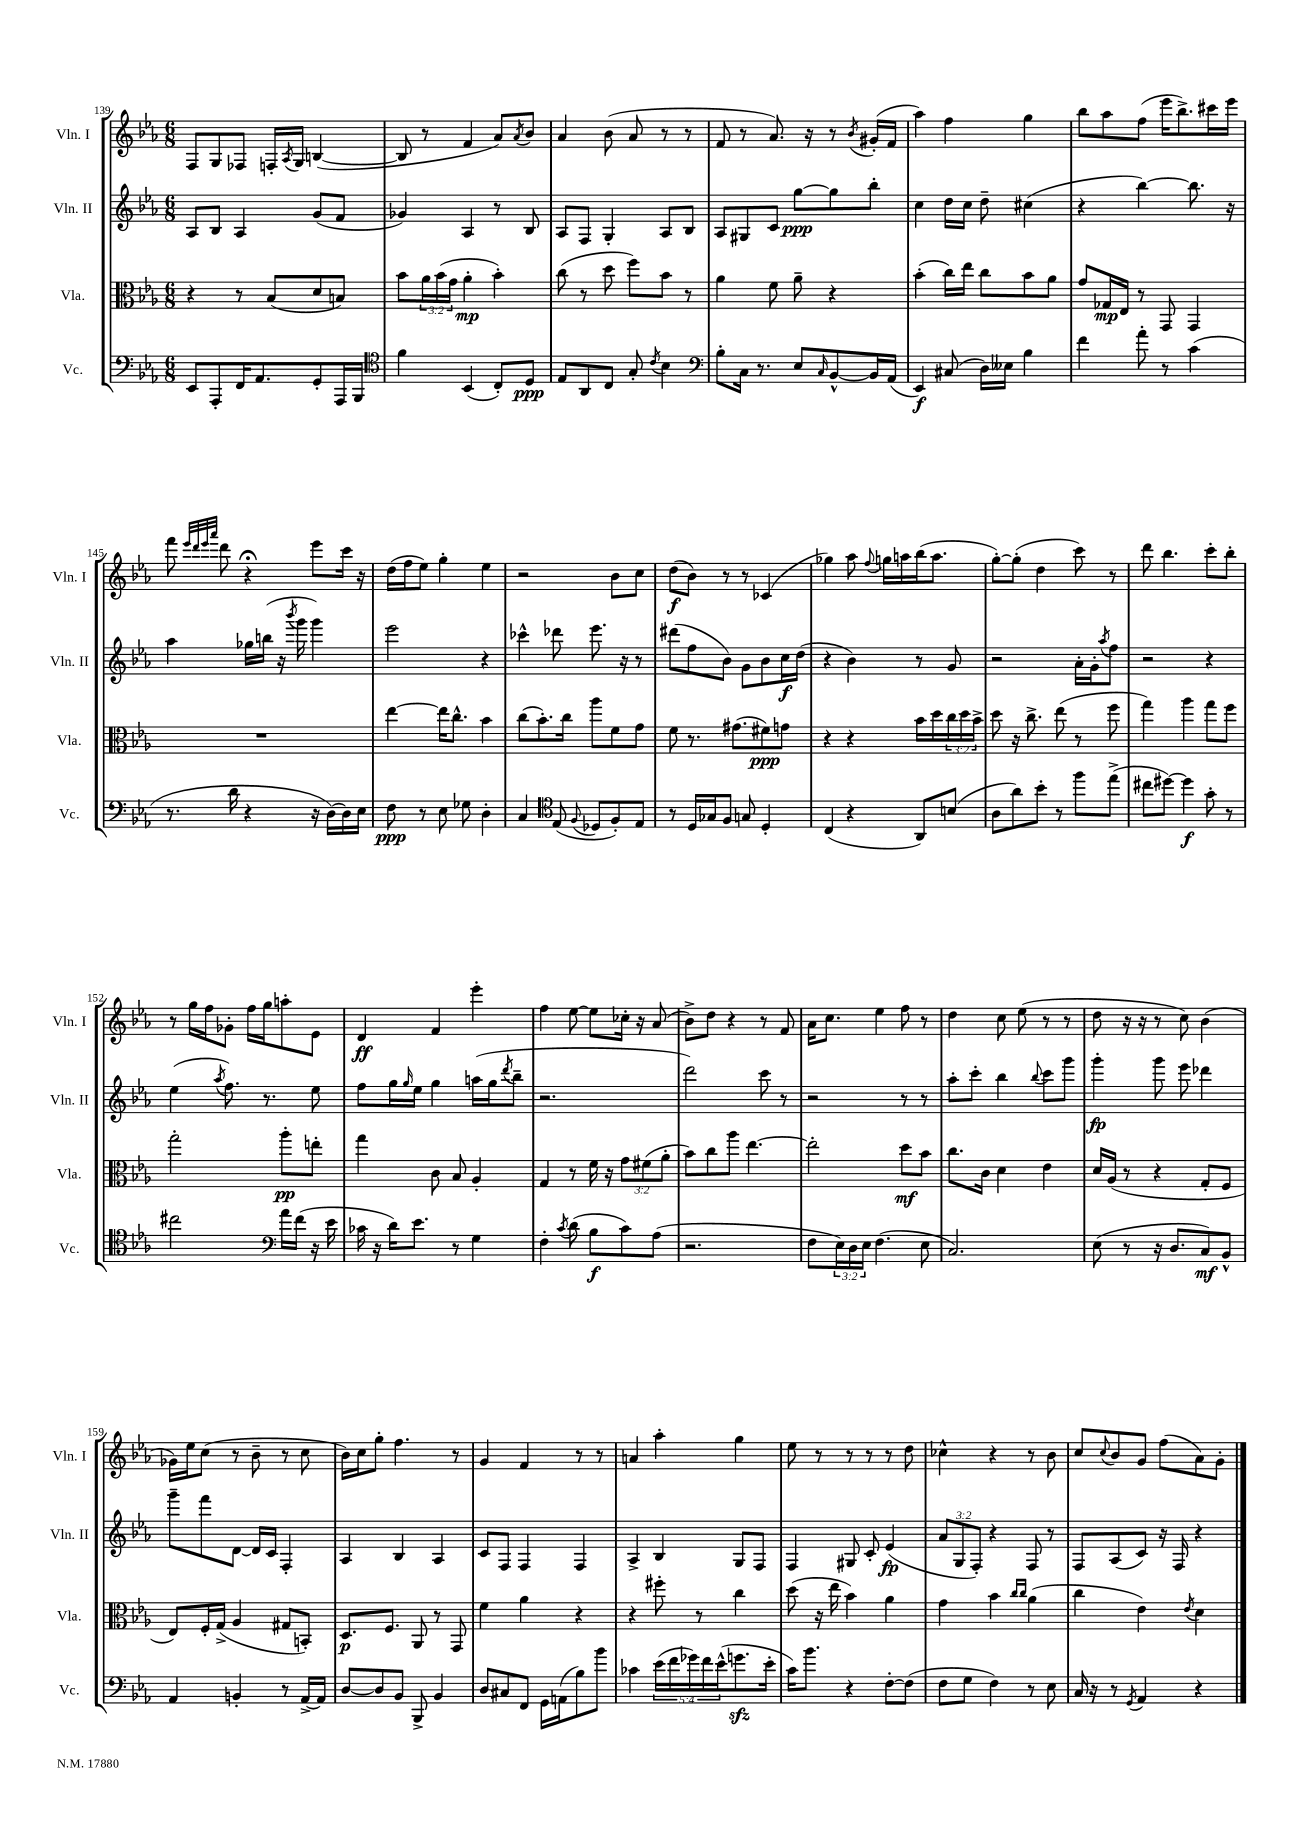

**kern	**kern	**kern	**kern
*staff4	*staff3	*staff2	*staff1
*clefF4	*clefC3	*clefG2	*clefG2
*k[b-e-a-]	*k[b-e-a-]	*k[b-e-a-]	*k[b-e-a-]
*M6/8	*M6/8	*M6/8	*M6/8
8EE-	4r	8A-	8F
8AAA-'	.	8B-	8G
16FF	8r	4A-	8F-
8.AA-	.	.	.
.	(8B-	.	16F'
.	.	.	8qA-
.	.	.	16G
8GG'	8d	(8g	([4B
16AAA-	8B)	8f	.
16BBB-	.	.	.
=	=	=	=
*clefC4	*	*	*
4f	8b-	4g-)	8B]
.	24a-	.	8r
.	(24b-	.	.
.	24g	.	.
(4BB-	4a-'	4A-	4f
8C')	4b-')	8r	8a-)
.	.	.	8qa-
8D	.	8B-	8b-
=	=	=	=
8E-	(8cc	8A-	4a-
8AA-	8r	8F	.
8C	8dd	4G'	(8b-
8G'	8ff)	.	8a-
8qc	.	.	.
4B-	8b-	8A-	8r
.	8r	8B-	8r
=	=	=	=
*clefF4	*	*	*
8B-'	4a-	8A-	8f
16C	.	8G#	8r
8.r	.	.	.
.	8f	8c	8.a-)
8E-	8a-~	[8gg	.
.	.	.	16r
16qqC	.	.	.
[8BB-^^	4r	8gg]	8r
.	.	.	8qb-
16BB-]	.	8bb-'	(16g#'
(16AA-	.	.	16f
=	=	=	=
4EE-)	(4b-'	4cc	4aa-)
(8C#	16cc)	16dd	4ff
.	16ee-	16cc	.
16D)	8cc	8dd~	.
16E--	.	.	.
4B-	8b-	(4cc#	4gg
.	8a-	.	.
=	=	=	=
4f	8g	4r	8bb-
.	16G-	.	8aa-
.	16E-	.	.
8a-'	8r	[4bb-)	(8ff
8r	8GG	.	16eee-
.	.	.	8.bb-^)
(4c	4GG	8.bb-]	.
.	.	.	16ccc#
.	.	16r	16eee-
=	=	=	=
8.r	2.r	4aa-	8fff
.	.	.	32qqeee-
.	.	.	32qqddd
.	.	.	32qqeee-
.	.	.	32qqaaa-
.	.	.	8ddd
16d	.	.	.
4r	.	16gg-	4r;
.	.	(16bb	.
.	.	16r	.
.	.	8qbbb-	.
.	.	16ggg	.
16r	.	4ggg)	8eee-
[16D)	.	.	.
16D]	.	.	16ccc
16E-	.	.	16r
=	=	=	=
8F	[4ee-	2eee-	(16dd
.	.	.	16ff
8r	.	.	8ee-)
8E-	16ee-]	.	4gg'
.	8.cc^^	.	.
8G-	.	.	.
4D'	4b-	4r	4ee-
=	=	=	=
4C	(8cc	4ccc-^^	2r
.	8.b-')	.	.
*clefC4	*	*	*
(8E-	.	8ddd-	.
.	16cc	.	.
8qqF	.	.	.
8D-	8aa-	8.eee-	.
8F')	8f	.	8b-
.	.	16r	.
8E-	8g	8r	8cc
=	=	=	=
8r	8f	(8ddd#	(8dd
16D	8.r	8ff	8b-)
16G-	.	.	.
8F	.	8b-)	8r
.	(8.g#	.	.
8G	.	8g	8r
4D'	8f#)	8b-	(4c-
.	8g	16cc	.
.	.	(16dd	.
=	=	=	=
(4C	4r	4r	4gg-)
4r	4r	4b-)	8aa-
.	.	.	8qqff
.	.	.	16gg
.	.	.	16aa
8AA-)	16b-	8r	(16bb-
.	16dd	.	8.aa
(8B	24cc	8g	.
.	24dd	.	.
.	24b-^	.	.
=	=	=	=
8A-	8dd	2r	[8gg')
8a-)	16r	.	(8gg']
.	8.cc^	.	.
8b-'	.	.	4dd
8r	(8ee-	.	.
8ff	8r	16a-'	8ccc)
.	.	16g'	.
.	.	8qaa-	.
(8ee-^	8ff	8ff	8r
=	=	=	=
8cc#	4gg)	2r	8ddd
[8dd#)	.	.	4.bb-
4dd#]	4aa-	.	.
8g'	8gg	4r	8ccc'
8r	8ff	.	8bb-'
=	=	=	=
2cc#	2gg'	(4ee-	8r
.	.	.	16gg
.	.	.	16ff
.	.	8qaa-	.
.	.	8.ff)	8g-'
.	.	.	16ff
.	.	8.r	16gg
*clefF4	*	*	*
16a-	8aa-'	.	8aa'
(16f	.	.	.
16r	8ee'	8ee-	8e-
16e-	.	.	.
=	=	=	=
16c-	4gg	8ff	4d
16r	.	.	.
16d)	.	16gg	.
.	.	16qqgg	.
8.e-	.	16ee-	.
.	8c	4gg	4f
8r	8B-	.	.
4G	4A-'	(16aa	4eee-'
.	.	16gg	.
.	.	8qddd	.
.	.	8bb-~	.
=	=	=	=
4F'	4G	2.r	4ff
8qc	.	.	.
(8d	8r	.	[8ee-
8B-	16f	.	8ee-]
.	16r	.	.
8c)	12g	.	16cc-'
.	.	.	16r
.	(12f#	.	.
(8A-	.	.	(8a-
.	12a-'	.	.
=	=	=	=
2.r	8b-)	2ddd)	8b-^)
.	8cc	.	8dd
.	8aa-	.	4r
.	[4.ee-	.	.
.	.	8ccc	8r
.	.	8r	8f
=	=	=	=
8F	2ee-']	2r	16a-
.	.	.	8.cc
24E-)	.	.	.
24D	.	.	.
24E-	.	.	.
(4.F	.	.	4ee-
.	8dd	8r	8ff
8E-	8b-	8r	8r
=	=	=	=
2.C)	8.cc	8aa-'	4dd
.	.	8ccc'	.
.	16c	.	.
.	4d	4bb-	8cc
.	.	.	(8ee-
.	.	8qqbb-	.
.	4e-	8ccc	8r
.	.	8ggg	8r
=	=	=	=
(8E-	16d	4ggg'	8dd
.	(16A-	.	.
8r	8r	.	16r
.	.	.	16r
16r	4r	8ggg	8r
8.D	.	.	.
.	.	8eee-	8cc)
8C)	8G'	4ddd-	(4b-
8BB-^^	8F	.	.
=	=	=	=
4AA-	8E-)	8ggg~	16g-)
.	.	.	16ee-
.	16F'	8fff	(8cc
.	(16G^	.	.
4BB'	4A-	[8d	8r
.	.	16d]	8b-~
.	.	16c	.
8r	8G#	4F'	8r
[16AA-^	8BB')	.	8cc
16AA-]	.	.	.
=	=	=	=
[8D	8.D	4A-	16b-)
.	.	.	16cc
8D]	.	.	8gg'
.	8.F	.	.
8BB-	.	4B-	4.ff
8BBB-^	8AA-	.	.
4BB-	8r	4A-	.
.	8GG	.	8r
=	=	=	=
8D	4f	8c	4g
8C#	.	8F	.
8FF	4a-	4F	4f
16GG	.	.	.
(16AA	.	.	.
8B-)	4r	4F	8r
8b-	.	.	8r
=	=	=	=
4c-	4r	4A-^	4a
(20e-	8ff#'	4B-	4aa-'
20f	.	.	.
20g-)	.	.	.
.	8r	.	.
20f	.	.	.
(20e-^^	.	.	.
8.g	4cc	8G	4gg
.	.	8F	.
16e-'	.	.	.
=	=	=	=
16c)	(8dd	4F	8ee-
8.b-	.	.	.
.	16r	.	8r
.	16ee-	.	.
4r	4b-)	8G#	8r
.	.	8c'	8r
[8F'	4a-	(4e-	8r
(8F]	.	.	8dd
=	=	=	=
8F	4g	12a-	4cc-^^
.	.	12G	.
8G	.	.	.
.	.	12F')	.
4F)	4b-	4r	4r
.	16qqcc	.	.
.	16qqcc	.	.
8r	(4a-	8F	8r
8E-	.	8r	8b-
=	=	=	=
16C	4cc	8F	8cc
16r	.	.	.
.	.	.	8qqcc
8r	.	(8A-	8b-
8qGG	.	.	.
4AA-	4e-)	8c)	8g
.	.	16r	(8ff
.	.	16F	.
.	8qe-	.	.
4r	4d	4r	8a-)
.	.	.	8g'
==	==	==	==
*-	*-	*-	*-
